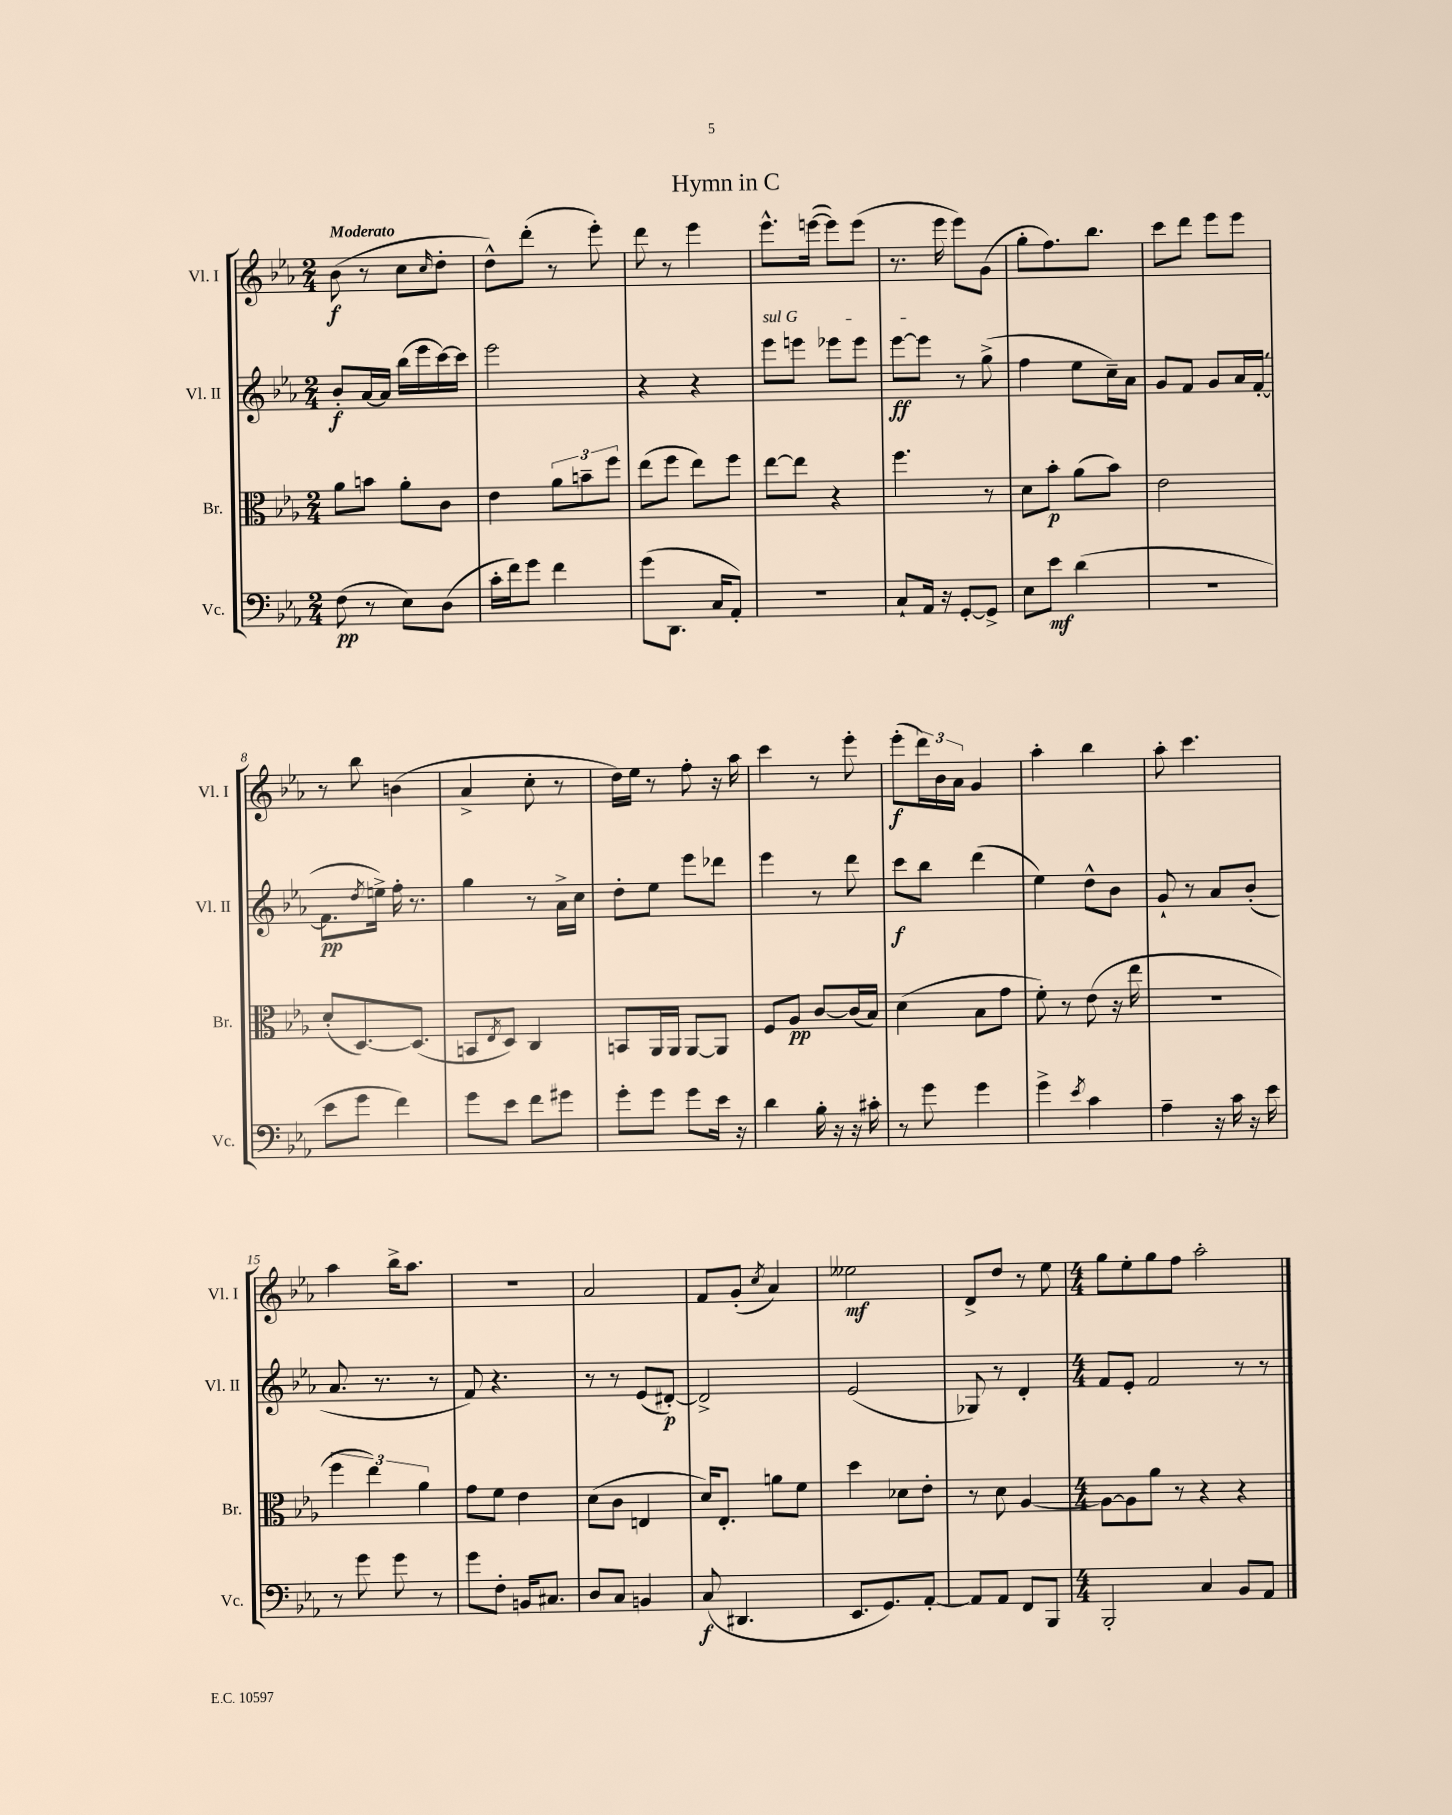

**kern	**dynam	**kern	**dynam	**kern	**dynam	**kern	**dynam
*part4	*part4	*part3	*part3	*part2	*part2	*part1	*part1
*staff4	*staff4	*staff3	*staff3	*staff2	*staff2	*staff1	*staff1
*I"Vc.	*	*I"Br.	*	*I"Vl. II	*	*I"Vl. I	*
*I'Vc.	*	*I'Br.	*	*I'Vl. II	*	*I'Vl. I	*
*clefF4	*	*clefC3	*	*clefG2	*	*clefG2	*
*k[b-e-a-]	*	*k[b-e-a-]	*	*k[b-e-a-]	*	*k[b-e-a-]	*
*M2/4	*	*M2/4	*	*M2/4	*	*M2/4	*
=1	=1	=1	=1	=1	=1	=1	=1
!	!	!	!	!	!	!LO:TX:a:B:t=Moderato	!
(8F\	pp	8a-\L	.	8b-'/L	f	(8b-\	f
8r	.	8bn\J	.	[16a-/L	.	8r	.
.	.	.	.	16a-/JJ]	.	.	.
8E-\L)	.	8a-'\L	.	(16bb-\LL	.	8cc\L	.
.	.	.	.	16eee-\	.	.	.
.	.	.	.	.	.	16qqcc/	.
(8D\J	.	8c\J	.	[16ccc\)	.	8dd'\J	.
.	.	.	.	16ccc\JJ]	.	.	.
=2	=2	=2	=2	=2	=2	=2	=2
16c'\LL	.	4e-\	.	2eee-\	.	8dd^^\L)	.
16f\J)	.	.	.	.	.	.	.
8g\J	.	.	.	.	.	(8ddd'\J	.
4f\	.	12a-\L	.	.	.	8r	.
.	.	12bn~\	.	.	.	.	.
.	.	.	.	.	.	8eee-'\)	.
.	.	12ff\J	.	.	.	.	.
=3	=3	=3	=3	=3	=3	=3	=3
(8g\L	.	(8ee-\L	.	4r	.	8ddd\	.
8.DD\J	.	8ff\J	.	.	.	8r	.
.	.	8ee-\L)	.	4r	.	4eee-\	.
16C/KL	.	.	.	.	.	.	.
8AA-'/J)	.	8ff\J	.	.	.	.	.
=4	=4	=4	=4	=4	=4	=4	=4
!	!	!	!	!LO:TX:a:i:t=sul G	!	!	!
2r	.	[8ee-\L	.	8eee-\L	.	8.eee-^^\L	.
.	.	8ee-\J]	.	8eeen\J	.	.	.
.	.	.	.	.	.	([16eeen\Jk	.
.	.	4r	.	8eee-X\L	.	8eee\L])	.
.	.	.	.	8eee-\J	.	(8eee\J	.
=5	=5	=5	=5	=5	=5	=5	=5
8C`/L	.	4.ff\	.	[8eee-\L	ff	8.r	.
16AA-/Jk	.	.	.	8eee-\J]	.	.	.
16r	.	.	.	.	.	16eee-\	.
[8GG'/L	.	.	.	8r	.	8eee-\L)	.
8GG^/J]	.	8r	.	(8gg^\	.	(8g\J	.
=6	=6	=6	=6	=6	=6	=6	=6
8E-\L	.	8d\L	.	4ff\	.	8gg'\L	.
8e-\J	mf	8b-'\J	p	.	.	8.ff\)	.
(4d\	.	(8a-\L	.	8ee-\L	.	.	.
.	.	.	.	.	.	8.bb-\J	.
.	.	8b-\J)	.	16cc~\L)	.	.	.
.	.	.	.	16a-\JJ	.	.	.
=7	=7	=7	=7	=7	=7	=7	=7
2r	.	2e-\	.	8g/L	.	8ccc\L	.
.	.	.	.	8f/J	.	8ddd\J	.
.	.	.	.	8g/L	.	8eee-\L	.
.	.	.	.	16a-/L	.	8eee-\J	.
.	.	.	.	([16f'/JJ	.	.	.
!!LO:LB:g=z
=8	=8	=8	=8	=8	=8	=8	=8
8e-\L	.	(8d'/L	.	8.f\L]	pp	8r	.
8g\J	.	[8.D/)	.	.	.	8bb-\	.
.	.	.	.	8qdd/	.	.	.
.	.	.	.	16een^\Jk)	.	.	.
4f\)	.	.	.	16ff'\	.	(4bn\	.
.	.	(8.D/J]	.	8.r	.	.	.
=9	=9	=9	=9	=9	=9	=9	=9
8g\L	.	8BBn/L	.	4gg\	.	4a-^/	.
.	.	8qE-/	.	.	.	.	.
8e-\J	.	8D/J)	.	.	.	.	.
8f\L	.	4C/	.	8r	.	8cc'\	.
8g#X\J	.	.	.	16a-^\LL	.	8r	.
.	.	.	.	16cc\JJ	.	.	.
=10	=10	=10	=10	=10	=10	=10	=10
8g'\L	.	8BBn/L	.	8dd'\L	.	16dd\LL)	.
.	.	.	.	.	.	16ee-\JJ	.
8g\J	.	16AA-/L	.	8ee-\J	.	8r	.
.	.	16AA-/JJ	.	.	.	.	.
8g\L	.	[8AA-/L	.	8eee-\L	.	8ff'\	.
16e-\Jk	.	8AA-/J]	.	8ddd-X\J	.	16r	.
16r	.	.	.	.	.	16aa-\	.
=11	=11	=11	=11	=11	=11	=11	=11
4d\	.	8F/L	.	4eee-\	.	4ccc\	.
.	.	8A-/J	pp	.	.	.	.
16B-'\	.	[8c/L	.	8r	.	8r	.
16r	.	.	.	.	.	.	.
16r	.	(16c/L]	.	8ddd\	.	8eee-'\	.
16c#X'\	.	16B-/JJ)	.	.	.	.	.
=12	=12	=12	=12	=12	=12	=12	=12
8r	.	(4d\	.	8ccc\L	f	(8eee-'\L	f
8g\	.	.	.	8bb-\J	.	24ddd\L)	.
.	.	.	.	.	.	24b-\	.
.	.	.	.	.	.	24a-\JJ	.
4g\	.	8B-\L	.	(4ddd\	.	4g/	.
.	.	8g\J	.	.	.	.	.
=13	=13	=13	=13	=13	=13	=13	=13
4g^\	.	8f'\)	.	4ee-\)	.	4aa-'\	.
.	.	8r	.	.	.	.	.
8qe-/	.	.	.	.	.	.	.
4c\	.	(8e-\	.	8dd^^\L	.	4bb-\	.
.	.	16r	.	8b-\J	.	.	.
.	.	16ee-\	.	.	.	.	.
=14	=14	=14	=14	=14	=14	=14	=14
4A-~\	.	2r	.	8g`/	.	8aa-'\	.
.	.	.	.	8r	.	4.ccc\	.
16r	.	.	.	8a-/L	.	.	.
16c\	.	.	.	.	.	.	.
16r	.	.	.	(8b-'/J	.	.	.
16e-\	.	.	.	.	.	.	.
!!LO:LB:g=z
=15	=15	=15	=15	=15	=15	=15	=15
8r	.	6ff\	.	8.a-/	.	4aa-\	.
8g\	.	.	.	.	.	.	.
.	.	6ee-\)	.	.	.	.	.
.	.	.	.	8.r	.	.	.
8g\	.	.	.	.	.	16bb-^\KL	.
.	.	.	.	.	.	8.aa-\J	.
.	.	6a-\	.	.	.	.	.
8r	.	.	.	8r	.	.	.
=16	=16	=16	=16	=16	=16	=16	=16
8g\L	.	8g\L	.	8f/)	.	2r	.
8F'\J	.	8f\J	.	4.r	.	.	.
16BBn/KL	.	4e-\	.	.	.	.	.
8.C#X/J	.	.	.	.	.	.	.
=17	=17	=17	=17	=17	=17	=17	=17
8D/L	.	(8d\L	.	8r	.	2a-/	.
8C/J	.	8c\J	.	8r	.	.	.
4BBn/	.	4En/	.	(8e-/L	.	.	.
.	.	.	.	[8d#X'/J)	p	.	.
=18	=18	=18	=18	=18	=18	=18	=18
(8C/	f	16d/KL)	.	2d#^/]	.	8f/L	.
.	.	8.E-'/J	.	.	.	.	.
4.DD#X/	.	.	.	.	.	(8g'/J	.
.	.	.	.	.	.	8qcc/	.
.	.	8an\L	.	.	.	4a-/)	.
.	.	8f\J	.	.	.	.	.
=19	=19	=19	=19	=19	=19	=19	=19
8.EE-/L	.	4dd\	.	(2e-/	.	2ee--X\	mf
8.GG/)	.	.	.	.	.	.	.
.	.	8d-X\L	.	.	.	.	.
[8AA-'/J	.	8e-'\J	.	.	.	.	.
=20	=20	=20	=20	=20	=20	=20	=20
8AA-/L]	.	8r	.	8G-X/)	.	8d^/L	.
8AA-/J	.	8d\	.	8r	.	8dd/J	.
8FF/L	.	[4A-/	.	4d'/	.	8r	.
8BBB-/J	.	.	.	.	.	8ee-\	.
=21	=21	=21	=21	=21	=21	=21	=21
*M4/4	*	*M4/4	*	*M4/4	*	*M4/4	*
2BBB-'/	.	8A-\L_	.	8f/L	.	8gg\L	.
.	.	8A-\]	.	8e-'/J	.	8ee-'\	.
.	.	8a-\J	.	2f/	.	8gg\	.
.	.	8r	.	.	.	8ff\J	.
4C/	.	4r	.	.	.	2aa-'\	.
8BB-/L	.	4r	.	8r	.	.	.
8AA-/J	.	.	.	8r	.	.	.
==	==	==	==	==	==	==	==
*-	*-	*-	*-	*-	*-	*-	*-
